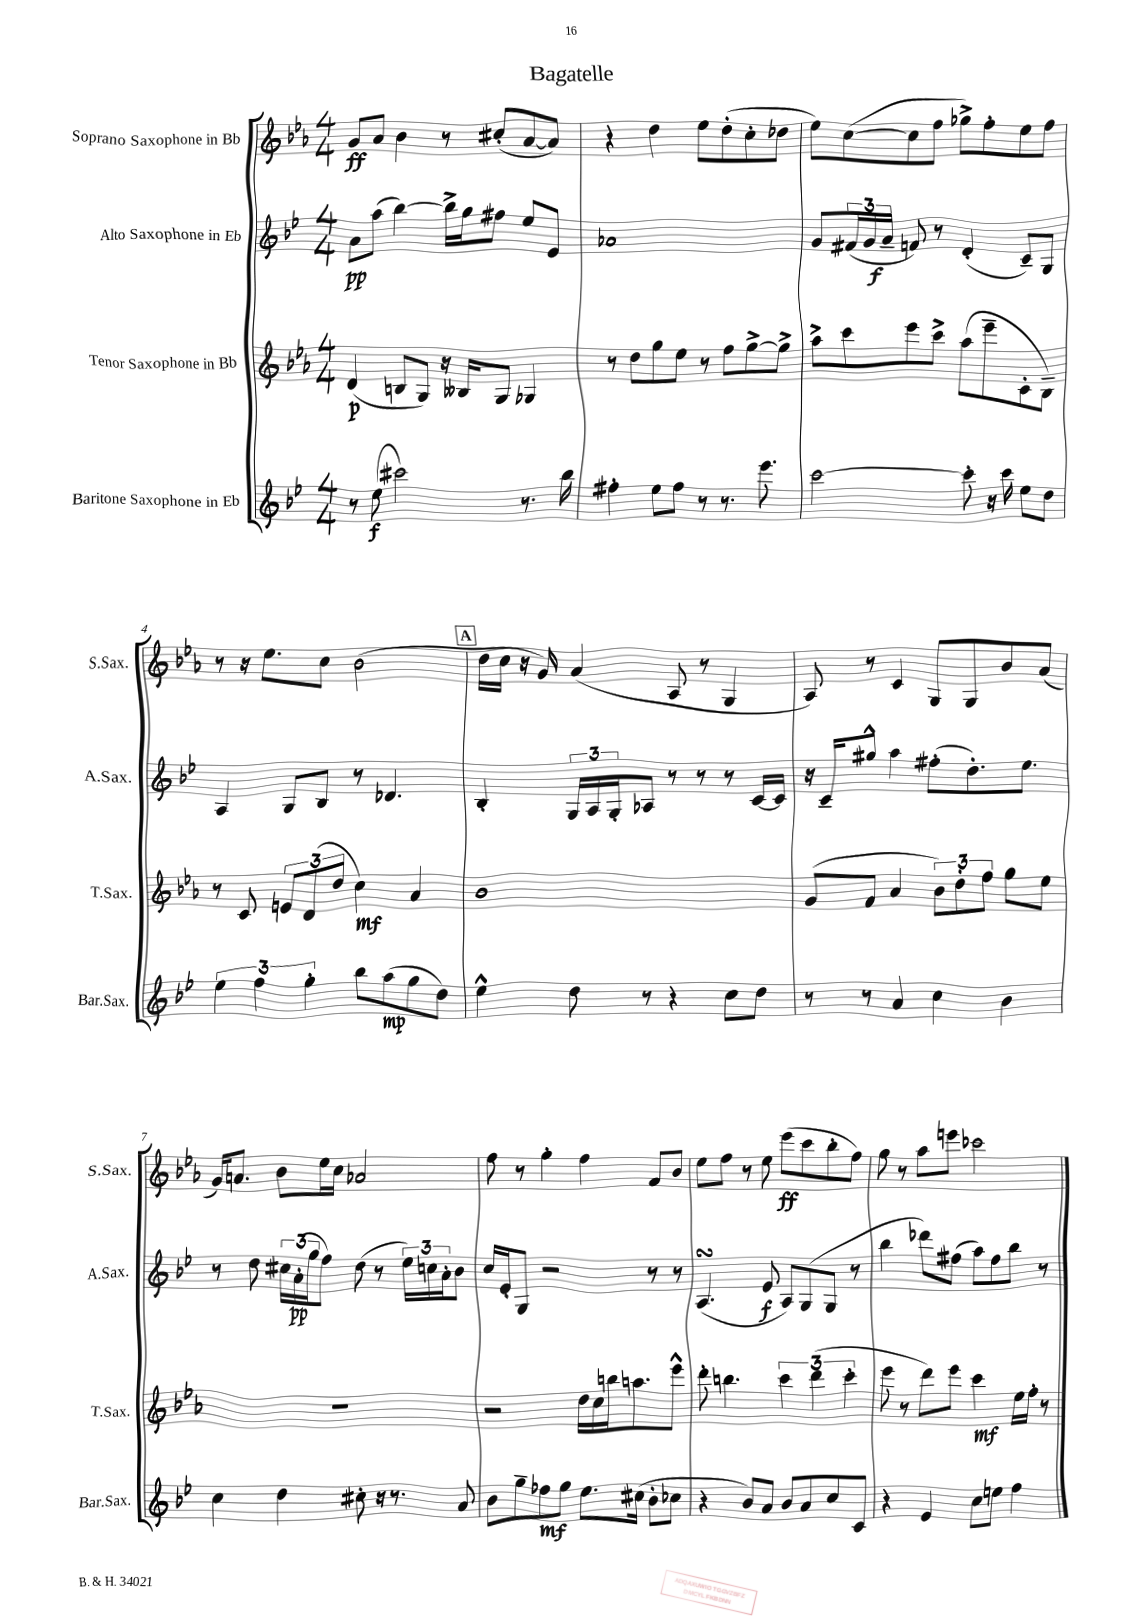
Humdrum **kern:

**kern	**kern	**kern	**kern
*staff4	*staff3	*staff2	*staff1
*clefG2	*clefG2	*clefG2	*clefG2
*k[b-e-]	*k[b-e-a-]	*k[b-e-]	*k[b-e-a-]
*M4/4	*M4/4	*M4/4	*M4/4
8r	(4d	8a	8g
(8ee-	.	(8aa	8a-
2ccc#)	8B	[4bb-)	4b-
.	8G)	.	.
.	16r	16bb-^]	8r
.	16B--	16gg	.
.	8G	8ff#	(8cc#'
8.r	4G-	8ee-	[8a-
.	.	8e-	8a-])
16bb-	.	.	.
=	=	=	=
4ff#'	8r	1a-	4r
.	8dd	.	.
8ee-	8gg	.	4dd
8ff#	8ee-	.	.
8r	8r	.	8ee-
8.r	8ff	.	(8dd'
.	[8gg^	.	8cc'
8.eee-	.	.	.
.	8gg^]	.	8dd-
=	=	=	=
[2ccc	8aa-^	8g	8ee-)
.	8ccc	(24f#	([8cc
.	.	24g	.
.	.	24a~	.
.	8eee-	8f)	8cc]
.	8ccc^	8r	8ff
8ccc']	(8aa-	(4d'	8gg-^)
16r	8eee-~	.	8ff'
16ccc	.	.	.
8ee-	8c'	8c~)	8ee-
8dd	8B-~)	8G	8ff
=	=	=	=
6ee-	8r	4A	8r
.	8c	.	16r
6ff	.	.	.
.	.	.	8.ee-
.	12e	8G	.
6gg'	(12d	.	.
.	.	8B-	8cc
.	12dd	.	.
8bb-	4cc)	8r	(2b-
(8aa	.	4.d-	.
8gg	4a-	.	.
8dd)	.	.	.
=	=	=	=
4ee-^^	1b-	4B-'	16dd
.	.	.	16cc
.	.	.	16r
.	.	.	16g)
8dd	.	24G	(4a-
.	.	24A	.
.	.	24G'	.
8r	.	8A-	.
4r	.	8r	8A-
.	.	8r	8r
8cc	.	8r	4G
8dd	.	[16c	.
.	.	16c]	.
=	=	=	=
8r	(8g	16r	8A-)
.	.	16c~	.
8r	8f	8gg#^^	8r
4a	4a-	4aa	4c
4cc	12b-)	(8ff#'	8G
.	12dd'	.	.
.	.	8.dd')	8G
.	12ff	.	.
4b-	8gg	.	8b-
.	.	8.ee-	.
.	8ee-	.	(8a-
=	=	=	=
4cc	1r	8r	16g)
.	.	.	8.a
.	.	8dd	.
4dd	.	24cc#	8b-
.	.	(24a'	.
.	.	24gg	.
.	.	8ff)	16ee-
.	.	.	16cc
8cc#'	.	(8dd	2a-
16r	.	8r	.
8.r	.	.	.
.	.	24ee-)	.
.	.	24cc	.
.	.	24a'	.
8a	.	8b-	.
=	=	=	=
8b-	2r	16cc	8ff
.	.	16e-'	.
8gg~	.	8G	8r
8ff-	.	2r	4gg'
8gg	.	.	.
8.ee-	16dd	.	4ff
.	16cc	.	.
.	16bb	.	.
(16cc#	8.aa	.	.
8b-'	.	8r	8f
8cc-	8eee-^^	8r	8b-
=	=	=	=
4r	8ddd'	(4.A	8ee-
.	4.bb	.	8ff
8b-)	.	.	8r
8a	.	8e-	8ee-
8b-	6ccc	8A)	(8eee-
8a	.	(8G	8ccc
.	(6ddd	.	.
8cc	.	8G	8bb-'
.	6ccc'	.	.
8c	.	8r	8ff)
=	=	=	=
4r	8eee-	4bb-	8gg
.	8r	.	8r
4e-	8ddd)	8ddd-)	8aa-
.	8eee-	(8ff#	8eee
8cc	4ccc	8aa)	2ccc-
8ee	.	8ff#	.
4ff	16ee-	8bb-	.
.	16ff'	.	.
.	8r	8r	.
==	==	==	==
*-	*-	*-	*-
